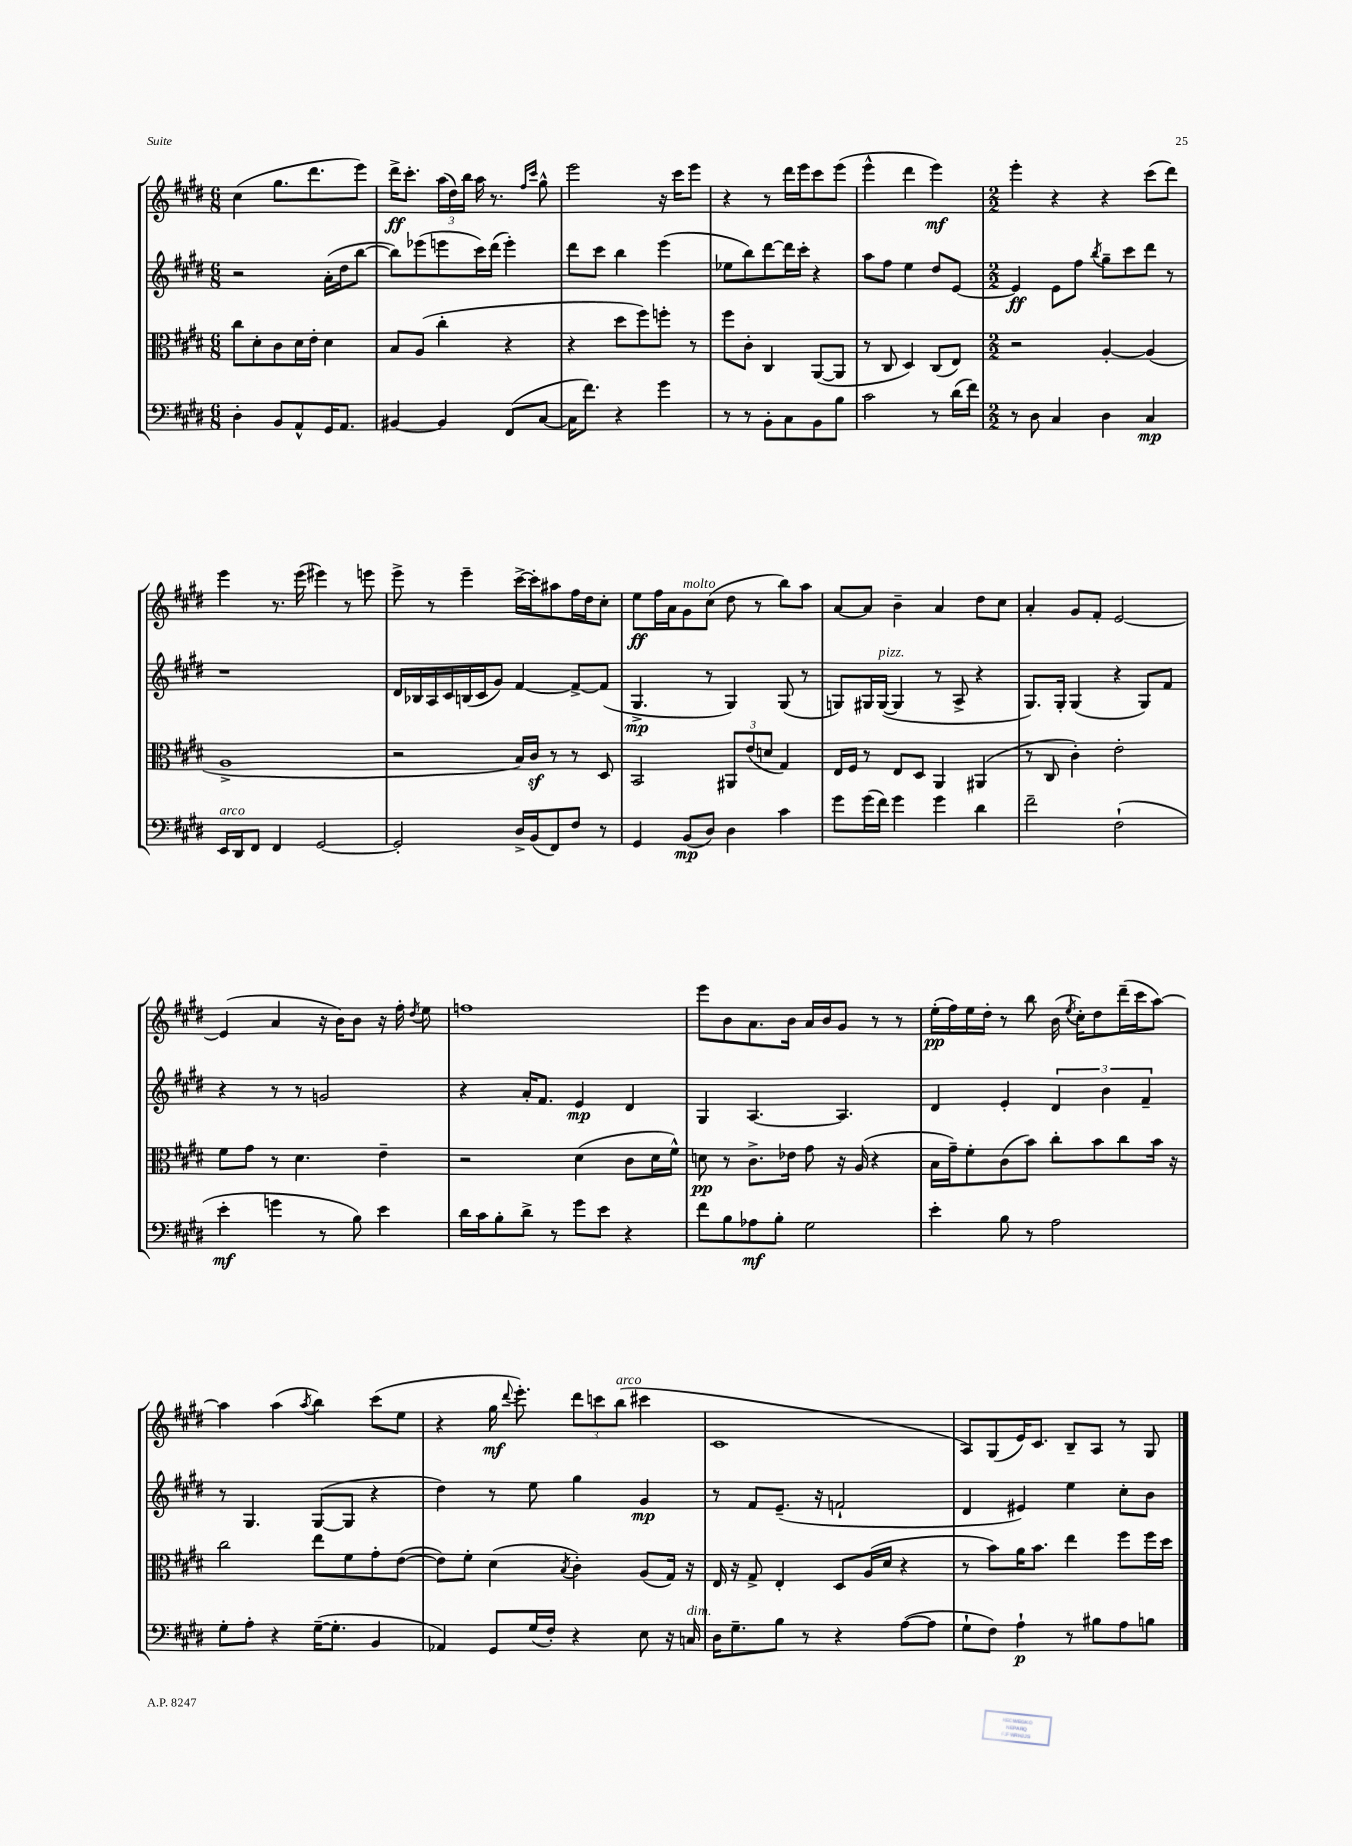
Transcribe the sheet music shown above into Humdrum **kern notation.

**kern	**kern	**kern	**kern
*staff4	*staff3	*staff2	*staff1
*clefF4	*clefC3	*clefG2	*clefG2
*k[f#c#g#d#]	*k[f#c#g#d#]	*k[f#c#g#d#]	*k[f#c#g#d#]
*M6/8	*M6/8	*M6/8	*M6/8
4D#'	8cc#	2r	(4cc#
.	8d#'	.	.
8BB	8c#	.	8.gg#
8AA^^	16d#	.	.
.	16e'	.	8.ddd#
16GG#	4d#	(16a'	.
8.AA	.	16dd#	.
.	.	[8bb	8eee)
=	=	=	=
[4BB#	8B	8bb])	16ddd#^
.	.	.	8.ccc#'
.	(8A	(8eee-	.
4BB#]	4cc#'	8eee	(24aa
.	.	.	24dd#)
.	.	.	24bb
.	.	16ccc#)	16aa
.	.	(16ddd#	8.r
(8FF#	4r	4eee')	.
.	.	.	16qqff#
.	.	.	16qqccc#
[8C#	.	.	8gg#^^
=	=	=	=
16C#]	4r	8ddd#	2eee
8.f#)	.	.	.
.	.	8ccc#	.
4r	8dd#	4bb	.
.	8ff#)	.	.
4g#	8ff'	(4eee	16r
.	.	.	16ccc#
.	8r	.	8eee
=	=	=	=
8r	8ff#	8ee-	4r
8r	8c#'	8bb)	.
8BB'	4C#	[8ddd#	8r
8C#	.	16ddd#]	16ddd#
.	.	16ccc#'	16eee
8BB	([8AA	4r	8ccc#
8B	8AA]	.	(8eee
=	=	=	=
2c#	8r	8aa	4eee^^
.	8C#	8ff#	.
.	4D#)	4ee	4ddd#
8r	(8C#	8dd#	4eee)
(16d#	8E)	[8e	.
16f#)	.	.	.
=	=	=	=
*M2/2	*M2/2	*M2/2	*M2/2
8r	2r	4e]	4eee'
8D#	.	.	.
4C#	.	8e	4r
.	.	8ff#	.
.	.	8qbb	.
4D#	[4A'	8gg#~	4r
.	.	8ccc#	.
4C#	(4A]	8ddd#	(8ccc#
.	.	8r	8ddd#)
=	=	=	=
16EE	1A^	1r	4eee
16DD#	.	.	.
8FF#	.	.	.
4FF#	.	.	8.r
.	.	.	(16eee
[2GG#	.	.	4eee#)
.	.	.	8r
.	.	.	8eee
=	=	=	=
2GG#']	2r	16d#	8eee^
.	.	16B-	.
.	.	16A	8r
.	.	16c#	.
.	.	(16B	4eee~
.	.	16c#	.
.	.	8g#)	.
16D#^	16B)	[4f#	[16ccc#^
(16BB	16c#	.	16ccc#']
8FF#)	8r	.	8aa#
8F#	8r	8f#^_	16ff#
.	.	.	16dd#
8r	8D#	(8f#]	8cc#'
=	=	=	=
4GG#	2BB	4.G#^	8ee
.	.	.	16ff#
.	.	.	16a
(8BB	.	.	8g#
8D#)	.	8r	(8cc#
4D#	12AA#	4G#)	8dd#
.	(12e	.	.
.	.	.	8r
.	12d	.	.
4c#	4G#)	(8G#	8bb)
.	.	8r	8aa
=	=	=	=
8g#	16E	8G)	[8a
.	16F#	.	.
(16g#	8r	16G#	8a]
16f#)	.	([16G#	.
4g#	8E	4G#]	4b~
.	8D#	.	.
4g#	4AA	8r	4a
.	.	8A^	.
4d#	(4AA#	4r	8dd#
.	.	.	8cc#
=	=	=	=
2f#~	8r	8.G#)	4a'
.	8C#	.	.
.	.	16G#'	.
.	4c#')	(4G#	8g#
.	.	.	8f#'
(2F#`	2e'	4r	[2e
.	.	8G#)	.
.	.	8f#	.
=	=	=	=
4e'	8f#	4r	(4e]
.	8g#	.	.
4g	8r	8r	4a
.	4.d#	8r	.
8r	.	2g	16r
.	.	.	16b)
8B)	.	.	8b
4e	4e~	.	16r
.	.	.	16ff#'
.	.	.	8qdd#
.	.	.	8ee
=	=	=	=
16d#	2r	4r	1ff
16c#	.	.	.
8B'	.	.	.
8d#^	.	16a'	.
.	.	8.f#	.
8r	.	.	.
8g#	(4d#	4e	.
8e	.	.	.
4r	8c#	4d#	.
.	16d#	.	.
.	16f#^^)	.	.
=	=	=	=
8f#	8d	4G#	8eee
8B	8r	.	8b
8A-	8.c#^	[4.A	8.a
8B'	.	.	.
.	16e-	.	16b
2G#	8g#	.	16a
.	.	.	16b
.	16r	4.A]	8g#
.	(16A	.	.
.	4r	.	8r
.	.	.	8r
=	=	=	=
4e'	16B	4d#	(16ee'
.	16g#~)	.	16ff#)
.	8f#'	.	16ee
.	.	.	16dd#'
8B	(8c#	4e'	8r
8r	8b)	.	8bb
2A	8cc#'	6d#	(16b
.	.	.	8qee
.	.	.	16cc#')
.	8b	.	8dd#
.	.	6b	.
.	8cc#	.	(16ddd#~
.	.	.	16ccc#
.	.	6f#~	.
.	16b	.	[8aa)
.	16r	.	.
=	=	=	=
8G#'	2cc#	8r	4aa]
8A'	.	4.G#	.
4r	.	.	(4aa
.	.	.	8qaa
([16G#~	8ee	([8G#	4bb)
8.G#']	.	.	.
.	8f#	8G#]	.
4BB	8g#'	4r	(8ccc#
.	([8e	.	8ee
=	=	=	=
4AA-)	8e])	4dd#)	4r
.	8f#'	.	.
8GG#	(4d#	8r	16gg#
.	.	.	8qqddd#
.	.	.	8.eee')
(16G#	.	8ee	.
16F#')	.	.	.
.	8qB	.	.
4r	4c#')	4gg#	12ddd#
.	.	.	12ccc
.	.	.	(12bb
8E	(8A	4g#	4ccc#
16r	16G#)	.	.
16C	16r	.	.
=	=	=	=
16D#	16E	8r	1c#
8.G#~	16r	.	.
.	8G#^	8f#	.
8B	4E'	(8.e~	.
8r	.	.	.
.	.	16r	.
4r	8D#	2f`	.
.	(16A	.	.
.	16d#	.	.
([8A	4r	.	.
8A]	.	.	.
=	=	=	=
8G#`	8r	4d#	8A)
8F#)	8b)	.	(8G#
4A`	16a	4e#)	16e)
.	8.b	.	8.c#
8r	4ee	4ee	8B~
8B#	.	.	8A
8A	8ff#	8cc#'	8r
8B	16ff#	8b	8G#
.	16dd#	.	.
==	==	==	==
*-	*-	*-	*-
